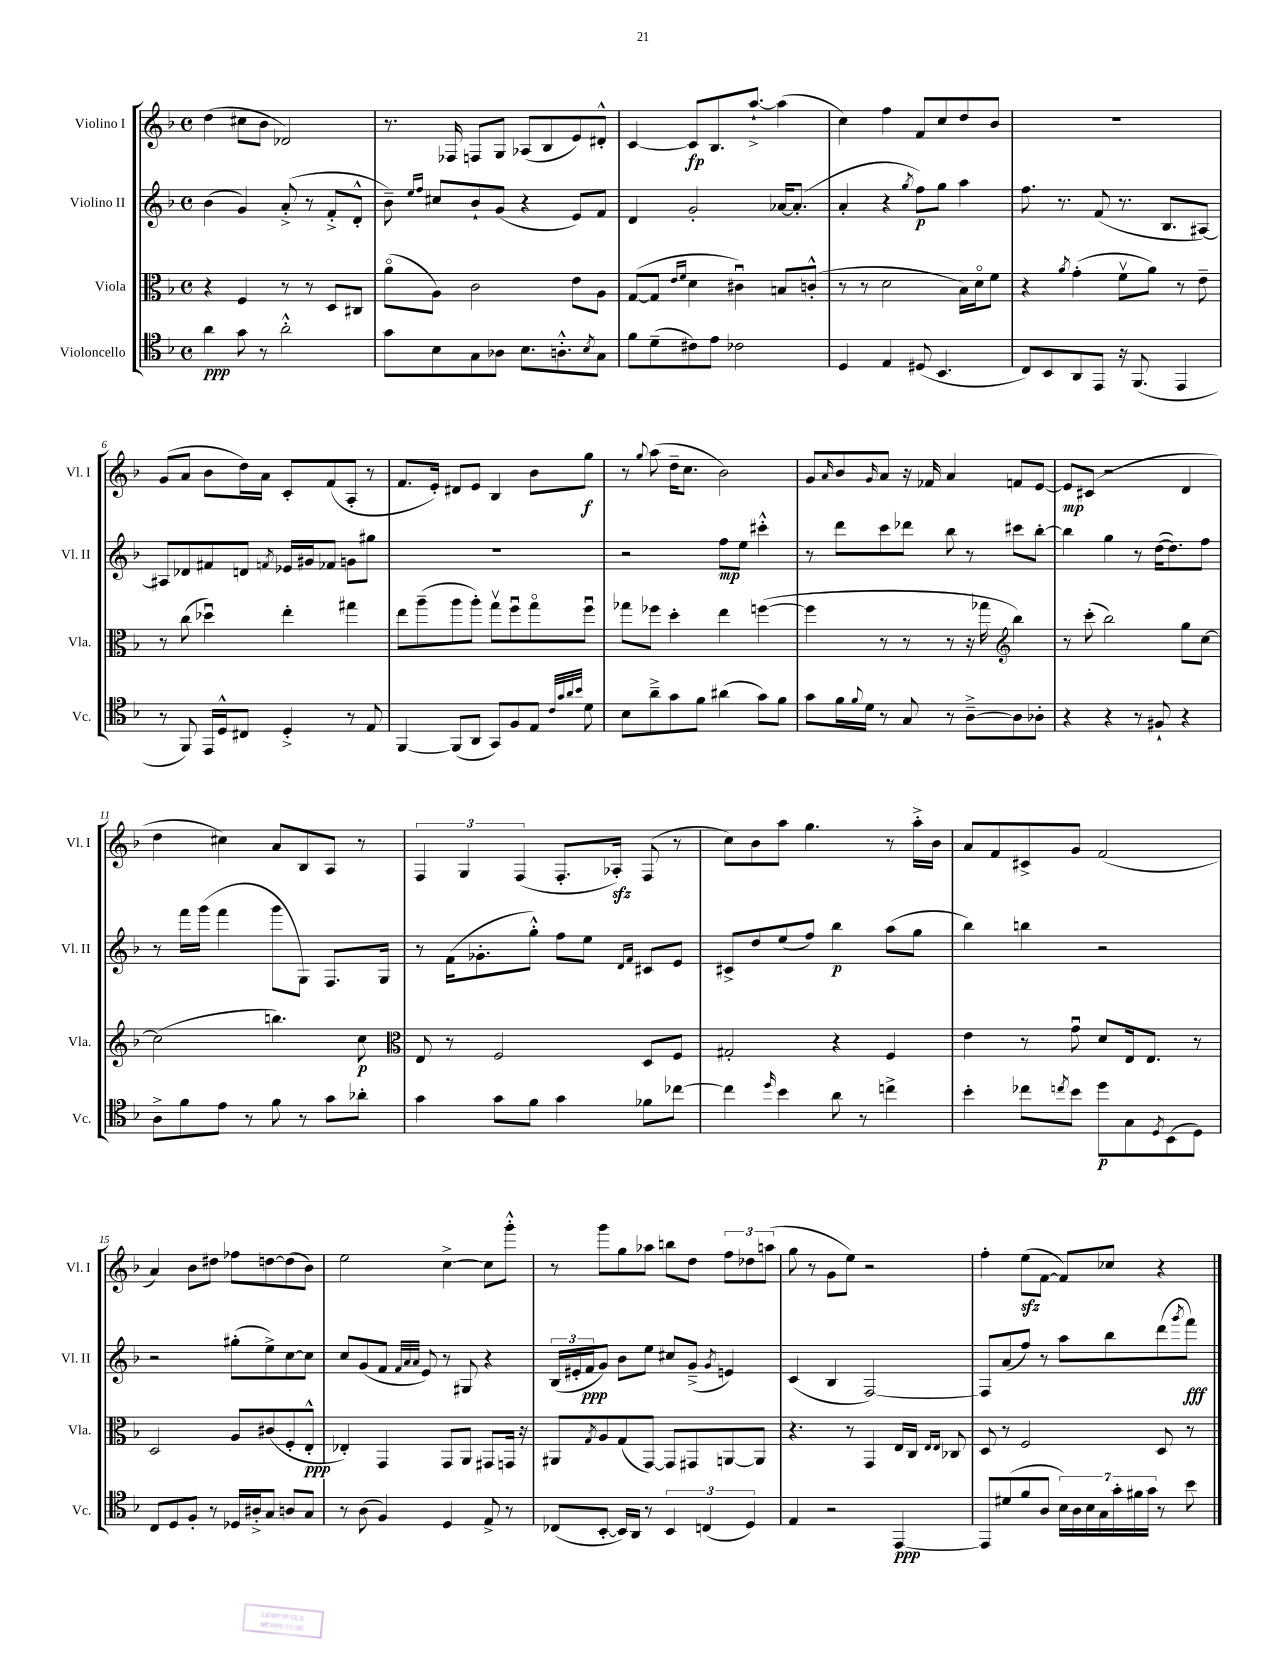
<<
\new StaffGroup <<
\new Staff = "s0" \with { instrumentName = "Violino I" shortInstrumentName = "Vl. I" } {
    \clef treble \key f \major \defaultTimeSignature \time 4/4
    d''4( cis''8 bes'8 des'2) |
    r8. fes16 f8 g8 aes8( bes8 e'8) dis'8-.-^ |
    c'4~ c'8\fp bes8. a''8.~-!-> a''4( |
    c''4) f''4 f'8 c''8 d''8 bes'8 |
    R1 |
    g'8( a'8 bes'8 d''16) a'16 c'8-. f'8( a8-. r8 |
    f'8. e'16-.) dis'8 e'8 bes4 bes'8 g''8\f |
    r8 \appoggiatura { g''8 } a''8( d''16-- c''8. bes'2) |
    g'8 \grace { a'16 } bes'8 \grace { g'16 } a'8 r16 fes'16 a'4 f'8 e'8~ |
    e'8\mp cis'8( r2 d'4 |
    d''4 cis''4) a'8 bes8 a8 r8 |
    \tuplet 3/2 { f4 g4 f4( } f8.-. aes16-.\sfz) f8( r8 |
    c''8) bes'8 a''8 g''4. r8 a''16-.-> bes'16 |
    a'8 f'8 cis'8-> g'8 f'2( |
    a'4) bes'8 dis''8 fes''8 d''8~ d''8( bes'8) |
    e''2 c''4~-> c''8 g'''8-.-^ |
    r8 g'''8 g''8 aes''8 b''8 d''8 \tuplet 3/2 { f''8 des''8 a''8( } |
    g''8 r8 g'8 e''8) r2 |
    f''4-. e''8\sfz( f'8~ f'8) ces''8 r4 \bar "|." |
}
\new Staff = "s1" \with { instrumentName = "Violino II" shortInstrumentName = "Vl. II" } {
    \clef treble \key f \major \defaultTimeSignature \time 4/4
    bes'4( g'4) a'8-.->( r8 f'8-.-> d'8-.-^ |
    bes'8--) \grace { e''16 f''16 } cis''8 bes'8-! g'8( r4 e'8) f'8 |
    d'4 g'2-. aes'16~ aes'8.-.( |
    a'4-. r4 \acciaccatura { g''8 } f''8\p) g''8 a''4 |
    f''8. r8. f'8( r8. bes8. ais8~) |
    ais8 des'8 fis'8 d'8 \acciaccatura { f'8 } ees'16 gis'16 fes'8 g'8 gis''8 |
    R1 |
    r2 f''8\mp e''8 cis'''4-.-^ |
    r8 d'''8 c'''8 des'''8 bes''8 r8 cis'''8 bes''8~-. |
    bes''4 g''4 r8 d''16~( d''8.) f''8 |
    r8 f'''16 g'''16( f'''4 g'''8 g8) f8. g16 |
    r8 f'16( ges'8.-. g''8-.-^) f''8 e''8 \grace { d'16 f'16 } cis'8 e'8 |
    cis'8-> d''8 e''8( f''8) bes''4\p a''8( g''8 |
    bes''4) b''4 r2 |
    r2 gis''8-.( e''8->) c''8~ c''8 |
    c''8 g'8( f'8 \grace { f'32 a'32 a'32 } e'8) r8 gis8 r4 |
    \tuplet 3/2 { bes16( eis'16-. f'16\ppp } g'8) bes'8 e''8 cis''8 g'8--->( \acciaccatura { g'8 } e'4) |
    c'4( bes4 f2~) |
    f8 a'8( f''8) r8 a''8 bes''8 d'''8( \acciaccatura { g'''8 } f'''8\fff) \bar "|." |
}
\new Staff = "s2" \with { instrumentName = "Viola" shortInstrumentName = "Vla." } {
    \clef alto \key f \major \defaultTimeSignature \time 4/4
    r4 f4 r8 r8 d8 cis8 |
    a'8\flageolet( a8) c'2 e'8 a8 |
    g8~( g8 \grace { e'16 f'16 } d'4 cis'4\downbow) b8 c'8-.-^( |
    r8 r8 d'2 bes16) d'16\flageolet f'8 |
    r4 \acciaccatura { a'8 } g'4-.( f'8\upbow a'8) r8 e'8-- |
    r8 c''8( des''4\downbow) e''4-. gis''4 |
    e''8 a''8--( a''8 a''8-.) g''8\upbow f''8\downbow g''8\flageolet f''8\downbow |
    ges''8 fes''8 d''4-. e''4 f''4~( |
    f''4 r8 r8 r8 r16 ges''16 \clef treble bes''4) |
    r8 c'''8-.( bes''2) g''8 c''8~ |
    c''2( b''4.) c''8\p |
    \clef alto e8 r8 f2 d8 f8 |
    gis2-. r4 f4 |
    e'4 r8 g'8\downbow d'8 e16 e8. r8 |
    d2 a8 cis'8( f8-. e8-.-^\ppp |
    ees4-.) g,4 g,8 a,8 gis,8 g,16 r16 |
    ais,8 \acciaccatura { g8 } a8 g8( g,8~) g,8 gis,8 a,8~ a,8 |
    r4. r8 g,4 e16 c16 \grace { e16 e16 } ces8 |
    d8 r8 f2 d8 r8 \bar "|." |
}
\new Staff = "s3" \with { instrumentName = "Violoncello" shortInstrumentName = "Vc." } {
    \clef tenor \key f \major \defaultTimeSignature \time 4/4
    a'4\ppp g'8 r8 a'2-.-^ |
    g'8 bes8 g8 aes8 bes8. a8.-.-^ \acciaccatura { bes8 } g8 |
    f'8 d'8--( cis'8) e'8 ces'2 |
    d4 e4 dis8( bes,4. |
    c8) bes,8 a,8 e,8 r16 f,8.( e,4 |
    r8 f,8) e,16 d16-^ cis8 d4-.-> r8 e8 |
    f,4~ f,8( a,8 g,8) f8 e8 \grace { c'32 g'32 a'32 bes'32 } d'8 |
    bes8 a'8---> g'8 f'8 ais'4( g'8) f'8 |
    g'8 f'16 \appoggiatura { f'8 } d'16 r8 g8 r8 a8~---> a8 aes8-. |
    r4 r4 r8 fis8-! r4 |
    a8-> f'8 e'8 r8 f'8 r8 g'8 aes'8-. |
    g'4 g'8 f'8 g'4 fes'8 ces''8~ |
    ces''4 \grace { d''16 } bes'4 a'8 r8 c''4-> |
    bes'4-. ces''8 \acciaccatura { c''8 } bes'8 d''8\p g8 \acciaccatura { d8 } bes,8( d8) |
    c8 d8 f8-. r8 des16 ais16-.-> g8 a8 g8 |
    r8 a8( f4) d4 e8-> r8 |
    ces8( bes,8~-. bes,16) a,16 r8 \tuplet 3/2 { bes,4 c4( d4) } |
    e4 r2 e,4~\ppp |
    e,8 dis'8( f'8 a8 \tuplet 7/4 { bes16) a16 bes16 g16 g'16-. fis'16 g'16 } r8 bes'8 \bar "|." |
}
>>
>>
